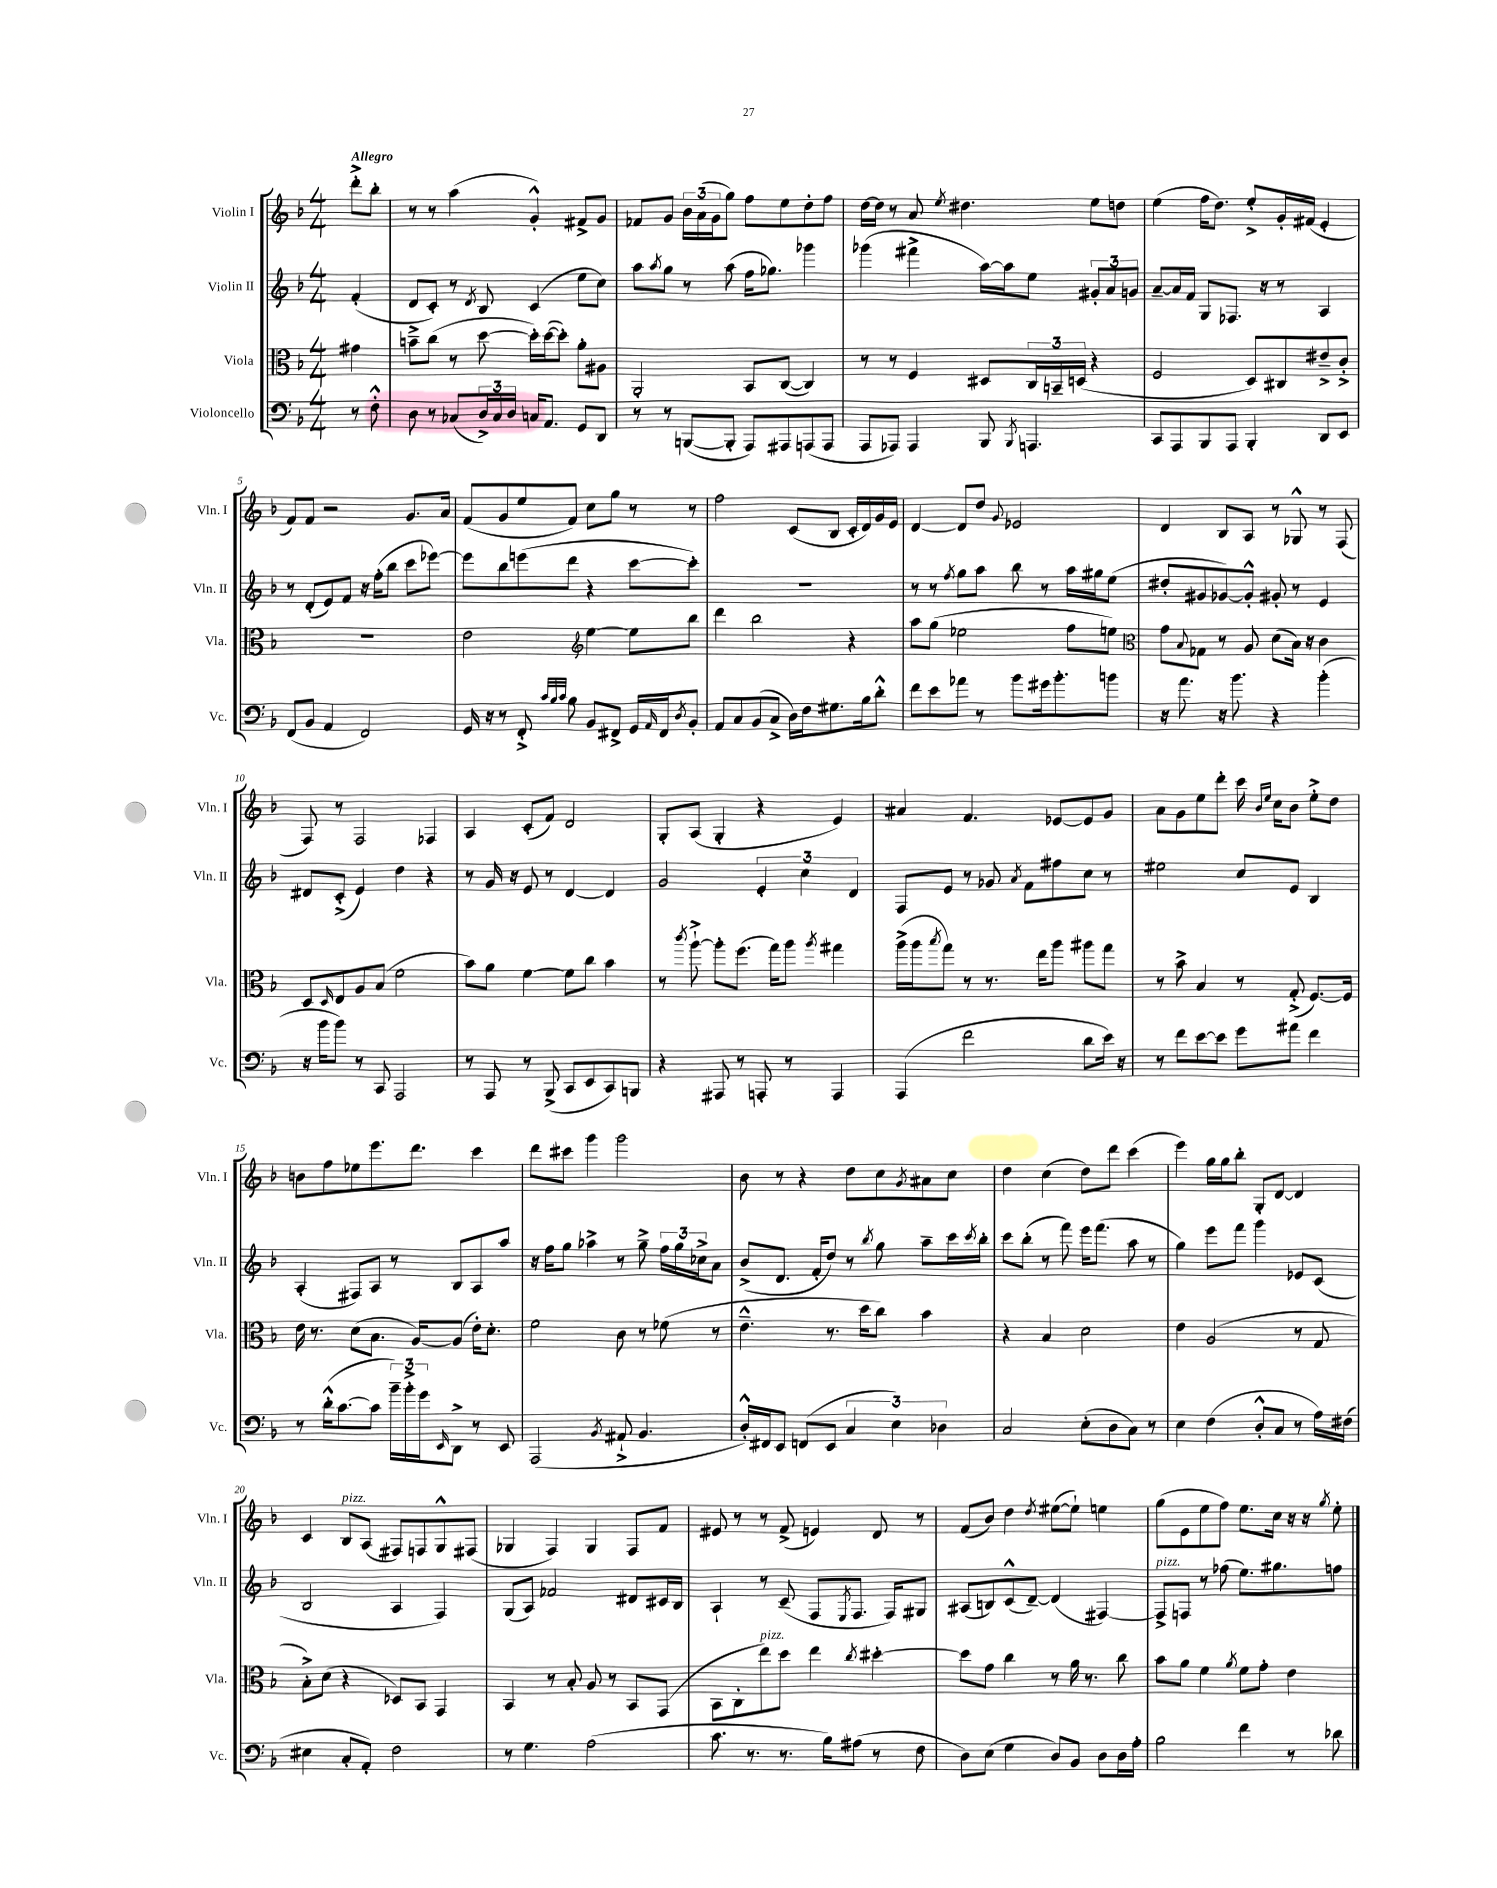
<<
\new StaffGroup <<
\new Staff = "s0" \with { instrumentName = "Violin I" shortInstrumentName = "Vln. I" } {
    \clef treble \key f \major \numericTimeSignature \time 4/4 \partial 4 \tempo "Allegro"
    d'''8-.-> bes''8-. |
    r8 r8 a''4( g'4-.-^) fis'8-> g'8 |
    fes'8 g'8 \tuplet 3/2 { bes'16 a'16( g'16 } g''8) f''8 e''8 d''8-. f''8 |
    d''16~ d''16 r8 a'8 \acciaccatura { e''8 } dis''4. e''8 d''8 |
    e''4( f''16 d''8.) e''8-.-> g'16-. fis'16( e'4-. |
    f'8) f'8 r2 g'8. a'16 |
    f'8( g'8 e''8 f'8) c''8 g''8 r8 r8 |
    f''2 c'8( bes8 c'16-. d'16) g'16 e'16 |
    d'4~ d'8 d''8 \appoggiatura { g'8 } ees'2 |
    d'4 bes8 a8 r8 ges8-^ r8 f8( |
    f8) r8 f2 fes4 |
    a4 c'8-.( f'8) d'2 |
    g8-. a8( g4-. r4 e'4) |
    ais'4 f'4. ees'8~ ees'8 g'8 |
    a'8 g'8 e''8 d'''8-. c'''16 \grace { bes'16 e''16 } c''16 bes'8 e''8-.-> d''8 |
    b'8 f''8 ees''8 e'''8. d'''8. c'''4 |
    d'''8 cis'''8 g'''4 g'''2 |
    bes'8 r8 r4 d''8 c''8 \acciaccatura { g'8 } ais'8 c''8 |
    d''4 c''4( d''8) d'''8 c'''4( |
    e'''4) g''16 g''16 bes''8-. g8-. d'8~ d'4 |
    c'4 bes8^\markup { \italic "pizz." } a8( fis8) f8 g8-^ fis8( |
    ges4 f4) ges4 f8 f'8 |
    eis'8 r8 r8 f'8->( e'4) d'8 r8 |
    f'8( bes'8) d''4 \acciaccatura { d''8 } eis''8~( eis''8-!) e''4 |
    g''8( e'8 e''8 f''8) e''8. c''16 r16 r16 \acciaccatura { g''8 } e''8-. \bar "|." |
}
\new Staff = "s1" \with { instrumentName = "Violin II" shortInstrumentName = "Vln. II" } {
    \clef treble \key f \major \numericTimeSignature \time 4/4 \partial 4
    f'4-.( |
    d'8 c'8-.) r8 \acciaccatura { d'8 } bes8 c'4( e''8 c''8) |
    a''8 \acciaccatura { a''8 } g''8 r8 a''8( f''16 ges''8.) ges'''4 |
    ges'''4( fis'''4-> a''16~) a''16 e''8 \tuplet 3/2 { gis'8-. a'8 g'8 } |
    a'8~-- a'16 f'16 g8 fes8. r16 r8 a4 |
    r8 d'8-.( e'8) f'8 r16 f''16-.( bes''8 c'''8 ees'''8~) |
    ees'''8 bes''8 e'''8( d'''8 r4 c'''8~ c'''8-.) |
    R1 |
    r8 r8 \acciaccatura { f''8 } g''8 a''8 bes''8 r8 a''16 gis''16 e''8( |
    dis''8-. gis'8 ges'8~) ges'8-.-^ gis'8-. r8 e'4 |
    dis'8 c'8-.->( e'4) d''4 r4 |
    r8 g'16 r16 e'8 r8 d'4~ d'4 |
    g'2 \tuplet 3/2 { e'4-. c''4 d'4 } |
    f8 e'8 r8 ges'8 \acciaccatura { a'8 } f'8 fis''8 c''8 r8 |
    eis''2 c''8 e'8 bes4 |
    a4-.( fis8) a8 r8 bes8 a8 a''8 |
    r16 f''16 g''8 aes''4-> r8 g''8---> \tuplet 3/2 { f''16 g''16 ces''16-> } a'8 |
    bes'8->( d'8. f'16-. d''8) r8 \acciaccatura { bes''8 } g''8 a''8-- c'''16 \acciaccatura { c'''8 } bes''16-. |
    c'''8 bes''8-.( r8 f'''8) e'''16 f'''8.( a''8 r8 |
    g''4) e'''8 f'''8 g'''4 ees'8 c'8( |
    bes2 a4 f4) |
    g8( a8) fes'2 dis'8 cis'16 bes16 |
    a4-! r8 c'8--( f8 \acciaccatura { e8 } f8. f16) gis8 |
    ais8( b8) c'8-^( d'8~--) d'4( fis4~) |
    fis8->^\markup { \italic "pizz." } f8 r8 fes''8( e''8.) gis''8. f''8 \bar "|." |
}
\new Staff = "s2" \with { instrumentName = "Viola" shortInstrumentName = "Vla." } {
    \clef alto \key f \major \numericTimeSignature \time 4/4 \partial 4
    gis'4 |
    b'8---> c''8( r8 d''8~ d''16-.) d''16~( d''8-.) a'8-. ais8 |
    a,2-. bes,8 c8~( c4) |
    r8 r8 f4 dis8 \tuplet 3/2 { c16 b,16-- d16( } r4 |
    f2 d8) cis8 eis'8---> c'8-.-> |
    R1 |
    e'2 \clef treble e''4~ e''8 bes''8 |
    d'''4 bes''2 r4 |
    a''8 g''8( ees''2 f''8 e''8) |
    \clef alto g'8 \appoggiatura { bes8 } ges8 r8 a8 d'8( bes16) r16 c'4 |
    d8 \grace { d16 } e8 a8 bes8( f'2 |
    bes'8) a'8 f'4~ f'8 c''8 bes'4 |
    r8 \acciaccatura { c'''8 } a''8~-!-> a''8-. f''8.( g''16) a''8 \acciaccatura { a''8 } gis''4 |
    a''16->( a''16 \acciaccatura { bes''8 } g''8) r8 r8. e''16 a''8 ais''8 g''8 |
    r8 bes'8-> bes4 r8 g8-.->( f8.~) f16 |
    e'16 r8. d'8( bes8. a16~) a8( e'16-.) d'8.-. |
    f'2 c'8 r8 fes'8( r8 |
    e'4.---^ r8. d''16 c''8) bes'4 |
    r4 bes4 d'2 |
    e'4 a2( r8 g8 |
    bes8-.->) d'8( r4 des8) bes,8 g,4 |
    bes,4 r8 bes8-. a8 r8 bes,8 g,8( |
    bes,8 c8-. e''8^\markup { \italic "pizz." }) d''8 e''4 \acciaccatura { c''8 } dis''4~-. |
    dis''8 g'8 c''4 r8 a'16 r8. c''8 |
    bes'8 a'8 f'4 \acciaccatura { a'8 } f'8 g'8-. e'4 \bar "|." |
}
\new Staff = "s3" \with { instrumentName = "Violoncello" shortInstrumentName = "Vc." } {
    \clef bass \key f \major \numericTimeSignature \time 4/4 \partial 4
    r8 f8-.-^ |
    d8 r8 ces8( \tuplet 3/2 { d16->) ces16 d16 } c16 a,8. g,8 d,8 |
    r8 r8 b,,8~( b,,8-. a,,8) ais,,8 a,,8( a,,8 |
    a,,8 aes,,8) aes,,4 bes,,8 \acciaccatura { bes,,8 } a,,4. |
    c,8 a,,8 bes,,8 a,,8 bes,,4-. d,8 e,8 |
    f,8( bes,8 a,4 f,2) |
    g,16 r16 r8 f,8-.-> \grace { c'32 bes32 c'32 } bes8 bes,8 fis,8-> g,16 \grace { a,16 } fis,16 \acciaccatura { d8 } bes,8-. |
    a,8 c8 bes,8( c8-> d16) f16 gis8. bes16 d'8-.-^ |
    f'8 e'8 aes'8 r8 bes'8 gis'16 bes'8.-. b'8 |
    r16 a'8. r16 bes'8. r4 bes'4-.( |
    r16 bes'16 bes'8) r8 c,8 a,,2 |
    r8 a,,8 r8 bes,,8->( c,8 e,8 c,8) b,,8 |
    r4 ais,,8 r8 a,,8-. r8 a,,4 |
    a,,4( f'2 d'8 e'16) r16 |
    r8 f'8 e'8~ e'8 g'8 ais'8 f'4 |
    r8 d'16-.-^( c'8.~ c'8 \tuplet 3/2 { bes'16--) bes'16-.-> g'16 } \grace { e,16 } d,8-> r8 e,8 |
    a,,2( \acciaccatura { bes,8 } ais,8-!-> bes,4. |
    d16-.-^) fis,16 e,8 f,8( e,8 \tuplet 3/2 { c4 e4) des4 } |
    c2 e8-.( d8 c8) r8 |
    e4 f4( d8-.-^ c8 r8 a16) fis16( |
    eis4 c8-. a,8-.) f2 |
    r8 g4. a2( |
    c'8. r8. r8. bes16) ais8( r8 f8 |
    d8) e8( g4 d8) bes,8 d8 d16 a16-. |
    bes2 f'4 r8 des'8 \bar "|." |
}
>>
>>
